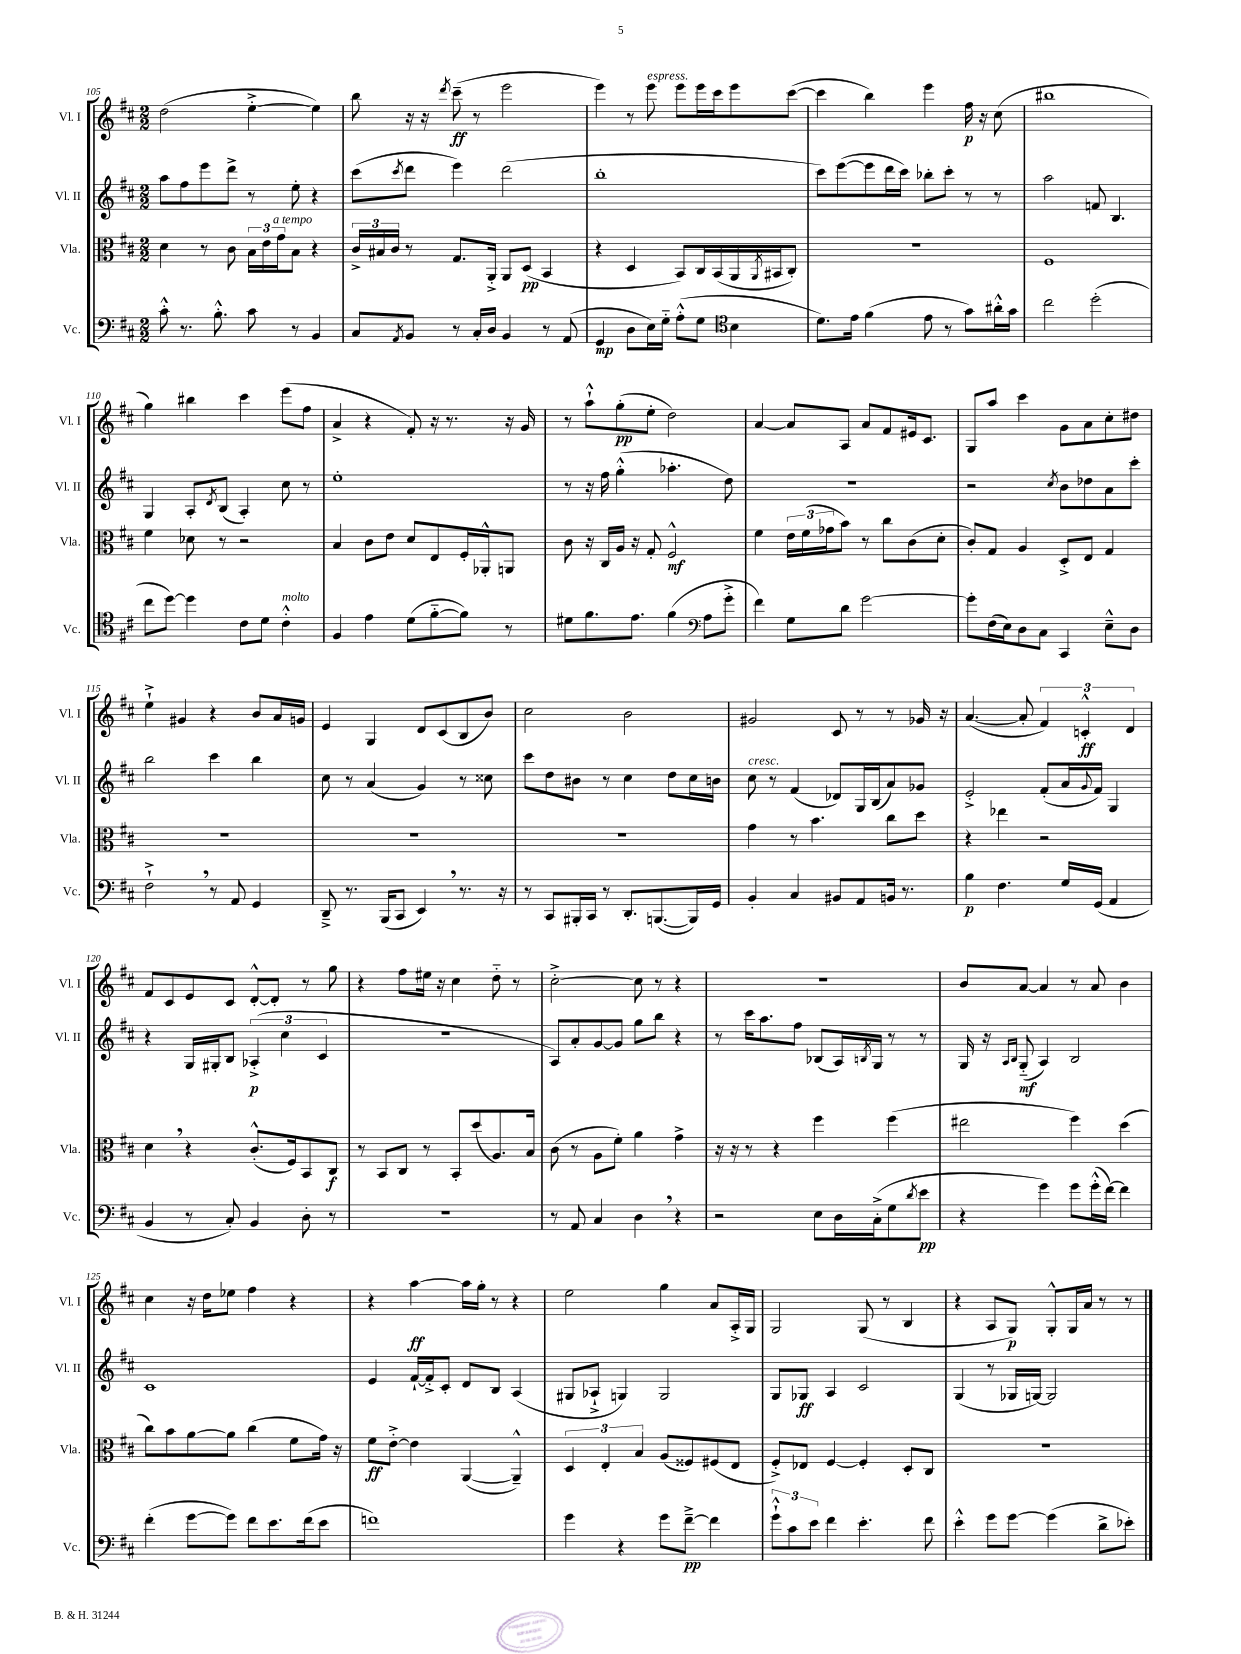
<<
\new StaffGroup <<
\new Staff = "s0" \with { instrumentName = "Vl. I" shortInstrumentName = "Vl. I" } {
    \clef treble \key d \major \numericTimeSignature \time 2/2
    d''2( e''4~-.-> e''4) |
    b''8 r16 r16 \acciaccatura { d'''8 } cis'''8--\ff( r8 e'''2 |
    e'''4) r8 e'''8^\markup { \italic "espress." } e'''8 e'''16 cis'''16 e'''8 cis'''8~( |
    cis'''4 b''4) e'''4 fis''16\p r16 cis''8( |
    bis''1 |
    g''4) bis''4 cis'''4 e'''8( fis''8 |
    a'4-> r4 fis'8-.) r16 r8. r16 g'16 |
    r8 a''8-!-^ g''8-.\pp( e''8-. d''2) |
    a'4~ a'8 a8 a'8 fis'8 eis'16 cis'8. |
    g8 a''8 cis'''4 g'8 a'8 cis''8-. dis''8 |
    e''4-!-> gis'4 r4 b'8 a'16 g'16 |
    e'4 g4 d'8 cis'8( b8 b'8) |
    cis''2 b'2 |
    gis'2 cis'8 r8 r8 ges'16 r16 |
    a'4.~( a'8-. \tuplet 3/2 { fis'4) c'4-.-^\ff d'4 } |
    fis'8 cis'8 e'8 cis'8 d'8~-.-^ d'8-. r8 g''8 |
    r4 fis''8 eis''16 r16 cis''4 d''8-_ r8 |
    cis''2~-.-> cis''8 r8 r4 |
    R1 |
    b'8 a'8~ a'4 r8 a'8 b'4 |
    cis''4 r16 d''16 ees''8 fis''4 r4 |
    r4 a''4~\ff a''16 g''16-. r8 r4 |
    e''2 g''4 a'8 a16-.-> g16 |
    g2 g8( r8 b4 |
    r4 a8 g8\p) g8-.-^ g16 a'16 r8 r8 \bar "|." |
}
\new Staff = "s1" \with { instrumentName = "Vl. II" shortInstrumentName = "Vl. II" } {
    \clef treble \key d \major \numericTimeSignature \time 2/2
    a''8 fis''8 e'''8 d'''8-> r8 e''8-. r4 |
    cis'''8( \acciaccatura { cis'''8 } d'''8 e'''4) d'''2( |
    b''1-. |
    cis'''8) e'''8~( e'''8 d'''16 cis'''16) bes''8-. cis'''8-. r8 r8 |
    a''2 f'8 b4. |
    g4 a8-. \acciaccatura { d'8 } b8( a4-.) cis''8 r8 |
    e''1-. |
    r8 r16 fis''16 g''4-.-^( aes''4.-. d''8) |
    r1 |
    r2 \acciaccatura { cis''8 } b'8 des''8 a'8 cis'''8-. |
    b''2 cis'''4 b''4 |
    cis''8 r8 a'4( g'4) r8 cisis''8 |
    cis'''8 d''8 bis'8 r8 cis''4 d''8 cis''16 b'16 |
    cis''8^\markup { \italic "cresc." } r8 fis'4( des'8) g16 b16( a'8) ges'8 |
    e'2-.-> fis'8-.( a'16 \appoggiatura { g'8 } fis'16) g4 |
    r4 g16 gis16-. b8 \tuplet 3/2 { aes4-.->\p( cis''4 cis'4 } |
    R1 |
    a8) a'8-. g'8~ g'8 g''8 b''8 r4 |
    r8 cis'''16 a''8. fis''8 bes8( a16) \acciaccatura { b8 } g16 r8 r8 |
    g16 r16 \grace { a16 b16 } g8-_\mf( a4) b2 |
    cis'1 |
    e'4 fis'16~-! fis'16-.-> cis'8-. d'8 b8 a4( |
    gis8 aes8-!-> g4) g2 |
    g8 ges8\ff a4 cis'2 |
    g4( r8 ges16 g16~) g2 \bar "|." |
}
\new Staff = "s2" \with { instrumentName = "Vla." shortInstrumentName = "Vla." } {
    \clef alto \key d \major \numericTimeSignature \time 2/2
    d'4 r8 cis'8 \tuplet 3/2 { b16 e'16 g'16^\markup { \italic "a tempo" } } b8 r4 |
    \tuplet 3/2 { cis'16-> bis16 cis'16 } r8 g8. a,16-.-> a,8 d8\pp( b,4 |
    r4 d4 b,8) cis16 b,16( a,16 \acciaccatura { a,8 } bis,16 cis8-.) |
    R1 |
    fis1 |
    fis'4 des'8 r8 r2 |
    b4 cis'8 e'8 d'8 e8 fis16-. aes,16-.-^ a,8 |
    cis'8 r16 cis16 a16 r16 g8-. fis2-^\mf |
    fis'4 \tuplet 3/2 { e'16 fis'16( ges'16 } b'8) r8 cis''8 cis'8( d'8-. |
    cis'8-.) g8 a4 d8-.-> e8 g4 |
    R1 |
    R1 |
    R1 |
    g'4 r8 b'4. cis''8 d''8 |
    r4 ees''4 r2 |
    d'4 \breathe r4 cis'8.-.-^( fis16) b,8 cis8\f |
    r8 b,8 cis8 r8 b,8-. d''8( a8.) b16 |
    cis'8( r8 a8 fis'8-.) a'4 g'4-> |
    r16 r16 r8 r4 fis''4 fis''4( |
    eis''2 fis''4) d''4( |
    cis''8) b'8 a'8~ a'8 cis''4( fis'8 g'16) r16 |
    fis'8\ff e'8~-.-> e'4 a,4~( a,4---^) |
    \tuplet 3/2 { d4 e4-. b4 } a8( fisis8) fis8( e8 |
    fis8-.->) ees8 fis4~ fis4-. d8-. cis8 |
    r1 \bar "|." |
}
\new Staff = "s3" \with { instrumentName = "Vc." shortInstrumentName = "Vc." } {
    \clef bass \key d \major \numericTimeSignature \time 2/2
    cis'8-.-^ r8. b8.-.-^ cis'8 r8 b,4 |
    cis8 \acciaccatura { a,8 } b,8 r8 cis16-. d16 b,4 r8 a,8( |
    g,4\mp d8 e16) g16-_ a8-.-^( g8 \clef tenor b4 |
    d'8.) e'16 fis'4( e'8 r8 g'8) ais'16-.-^ g'16 |
    cis''2 d''2-.( |
    cis''8 d''8~) d''4 cis'8 d'8 cis'4-.-^^\markup { \italic "molto" } |
    fis4 e'4 d'8( fis'8~-_ fis'8) r8 |
    dis'8 fis'8. e'8. fis'4( \clef bass a8 g'8-.-> |
    fis'4) g8 d'8 g'2~ |
    g'8-. fis16( e16) d8 cis8 cis,4 e8---^ d8 |
    fis2-!-> \breathe r8 a,8 g,4 |
    d,8---> r8. b,,16( cis,8 e,4) \breathe r8. r16 |
    r8 cis,8 bis,,16-. cis,16 r8 d,8.-. b,,8.~( b,,16) g,16 |
    b,4-. cis4 bis,8 a,8 b,16 r8. |
    b4\p fis4. g16 g,16( a,4 |
    b,4 r8 cis8-.) b,4 d8-. r8 |
    R1 |
    r8 a,8 cis4 d4 \breathe r4 |
    r2 e8 d16 cis16-.->( g8 \acciaccatura { d'8 } e'8\pp |
    r4 g'4) g'8 g'16-.-^( fis'16~) fis'4 |
    fis'4-.( g'8~ g'8) fis'8 e'8. fis'16( e'8 |
    f'1) |
    g'4 r4 g'8 fis'8~--->\pp fis'4 |
    \tuplet 3/2 { g'8-!-^ cis'8 e'8 } fis'4 e'4.-. fis'8 |
    e'4-.-^ g'8 g'8~ g'4( d'8-> ees'8-.) \bar "|." |
}
>>
>>
\layout { \context { \Score currentBarNumber = #105 } }
